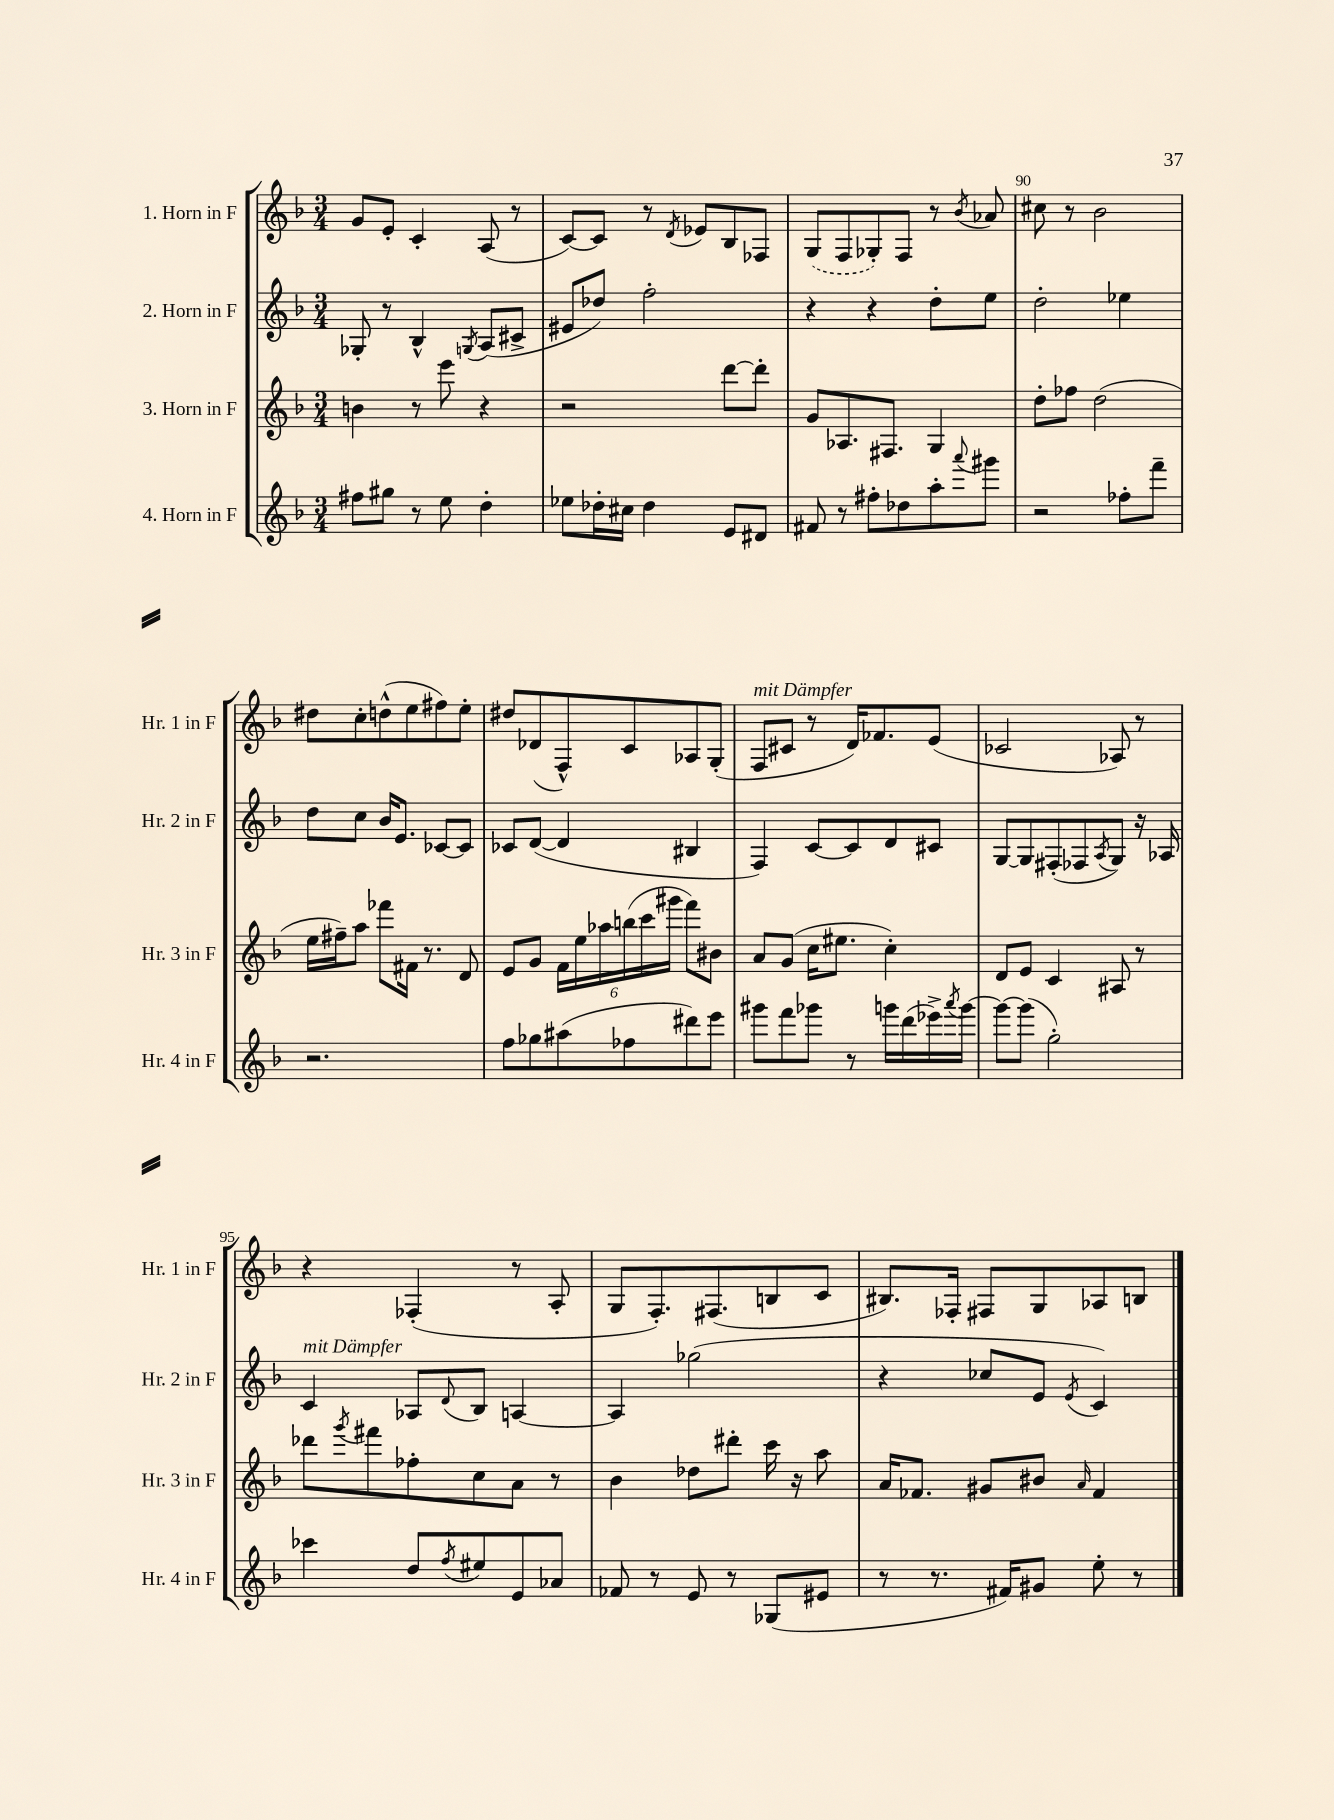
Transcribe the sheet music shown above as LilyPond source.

<<
\new StaffGroup <<
\new Staff = "s0" \with { instrumentName = "1. Horn in F" shortInstrumentName = "Hr. 1 in F" } {
    \clef treble \key f \major \numericTimeSignature \time 3/4
    g'8 e'8-. c'4-. a8( r8 |
    c'8~) c'8 r8 \acciaccatura { d'8 } ees'8 bes8 fes8 |
    \once \slurDashed g8( f8 ges8-.) f8 r8 \acciaccatura { bes'8 } aes'8 |
    cis''8 r8 bes'2 |
    dis''8 c''8-. d''8-^( e''8 fis''8) e''8-. |
    dis''8 des'8( f8-^) c'8 aes8 g8-.( |
    f8^\markup { \italic "mit Dämpfer" } cis'8 r8 d'16) fes'8. e'8( |
    ces'2 aes8) r8 |
    r4 fes4-.( r8 a8-. |
    g8 f8.-.) fis8.( b8 c'8 |
    bis8.) fes16-. fis8 g8 aes8 b8 \bar "|." |
}
\new Staff = "s1" \with { instrumentName = "2. Horn in F" shortInstrumentName = "Hr. 2 in F" } {
    \clef treble \key f \major \numericTimeSignature \time 3/4
    ges8-. r8 bes4-^ \acciaccatura { g8 } a8( cis'8-> |
    eis'8 des''8) f''2-. |
    r4 r4 d''8-. e''8 |
    d''2-. ees''4 |
    d''8 c''8 bes'16 e'8. ces'8~ ces'8 |
    ces'8 d'8~( d'4 bis4 |
    f4) c'8~ c'8 d'8 cis'8 |
    g8~ g8 fis8-.( fes8 \acciaccatura { a8 } g8) r16 aes16 |
    c'4^\markup { \italic "mit Dämpfer" } aes8 \appoggiatura { d'8 } bes8 a4~ |
    a4 ges''2( |
    r4 ces''8 e'8 \acciaccatura { e'8 } c'4) \bar "|." |
}
\new Staff = "s2" \with { instrumentName = "3. Horn in F" shortInstrumentName = "Hr. 3 in F" } {
    \clef treble \key f \major \numericTimeSignature \time 3/4
    b'4 r8 e'''8 r4 |
    r2 d'''8~ d'''8-. |
    g'8 aes8. fis8. g4 |
    d''8-. fes''8 d''2( |
    e''16 fis''16--) a''8 fes'''8 fis'16 r8. d'8 |
    e'8 g'8 \tuplet 6/4 { f'16 e''16 aes''16 b''16( c'''16 gis'''16 } f'''8) bis'8 |
    a'8 g'8( c''16 eis''8. c''4-.) |
    d'8 e'8 c'4 ais8 r8 |
    des'''8 \acciaccatura { g'''8 } fis'''8 fes''8-. c''8 a'8 r8 |
    bes'4 des''8 dis'''8-. c'''16 r16 a''8 |
    a'16 fes'8. gis'8 bis'8 \grace { a'16 } fes'4 \bar "|." |
}
\new Staff = "s3" \with { instrumentName = "4. Horn in F" shortInstrumentName = "Hr. 4 in F" } {
    \clef treble \key f \major \numericTimeSignature \time 3/4
    fis''8 gis''8 r8 e''8 d''4-. |
    ees''8 des''16-. cis''16 des''4 e'8 dis'8 |
    fis'8 r8 fis''8-. des''8 a''8-. \appoggiatura { a'''8 } gis'''8 |
    r2 fes''8-. f'''8-- |
    r2. |
    f''8 ges''8 ais''8( fes''8 dis'''8) e'''8 |
    gis'''8 f'''8 ges'''8 r8 g'''16 d'''16( ees'''16->) \acciaccatura { a'''8 } g'''16~ |
    g'''8~ g'''8( g''2-.) |
    ces'''4 d''8 \acciaccatura { f''8 } eis''8 e'8 aes'8 |
    fes'8 r8 e'8 r8 ges8( eis'8 |
    r8 r8. fis'16) gis'8 e''8-. r8 \bar "|." |
}
>>
>>
\layout { \context { \Score currentBarNumber = #87 \override BarNumber.break-visibility = ##(#f #t #t) barNumberVisibility = #(every-nth-bar-number-visible 5) } }
